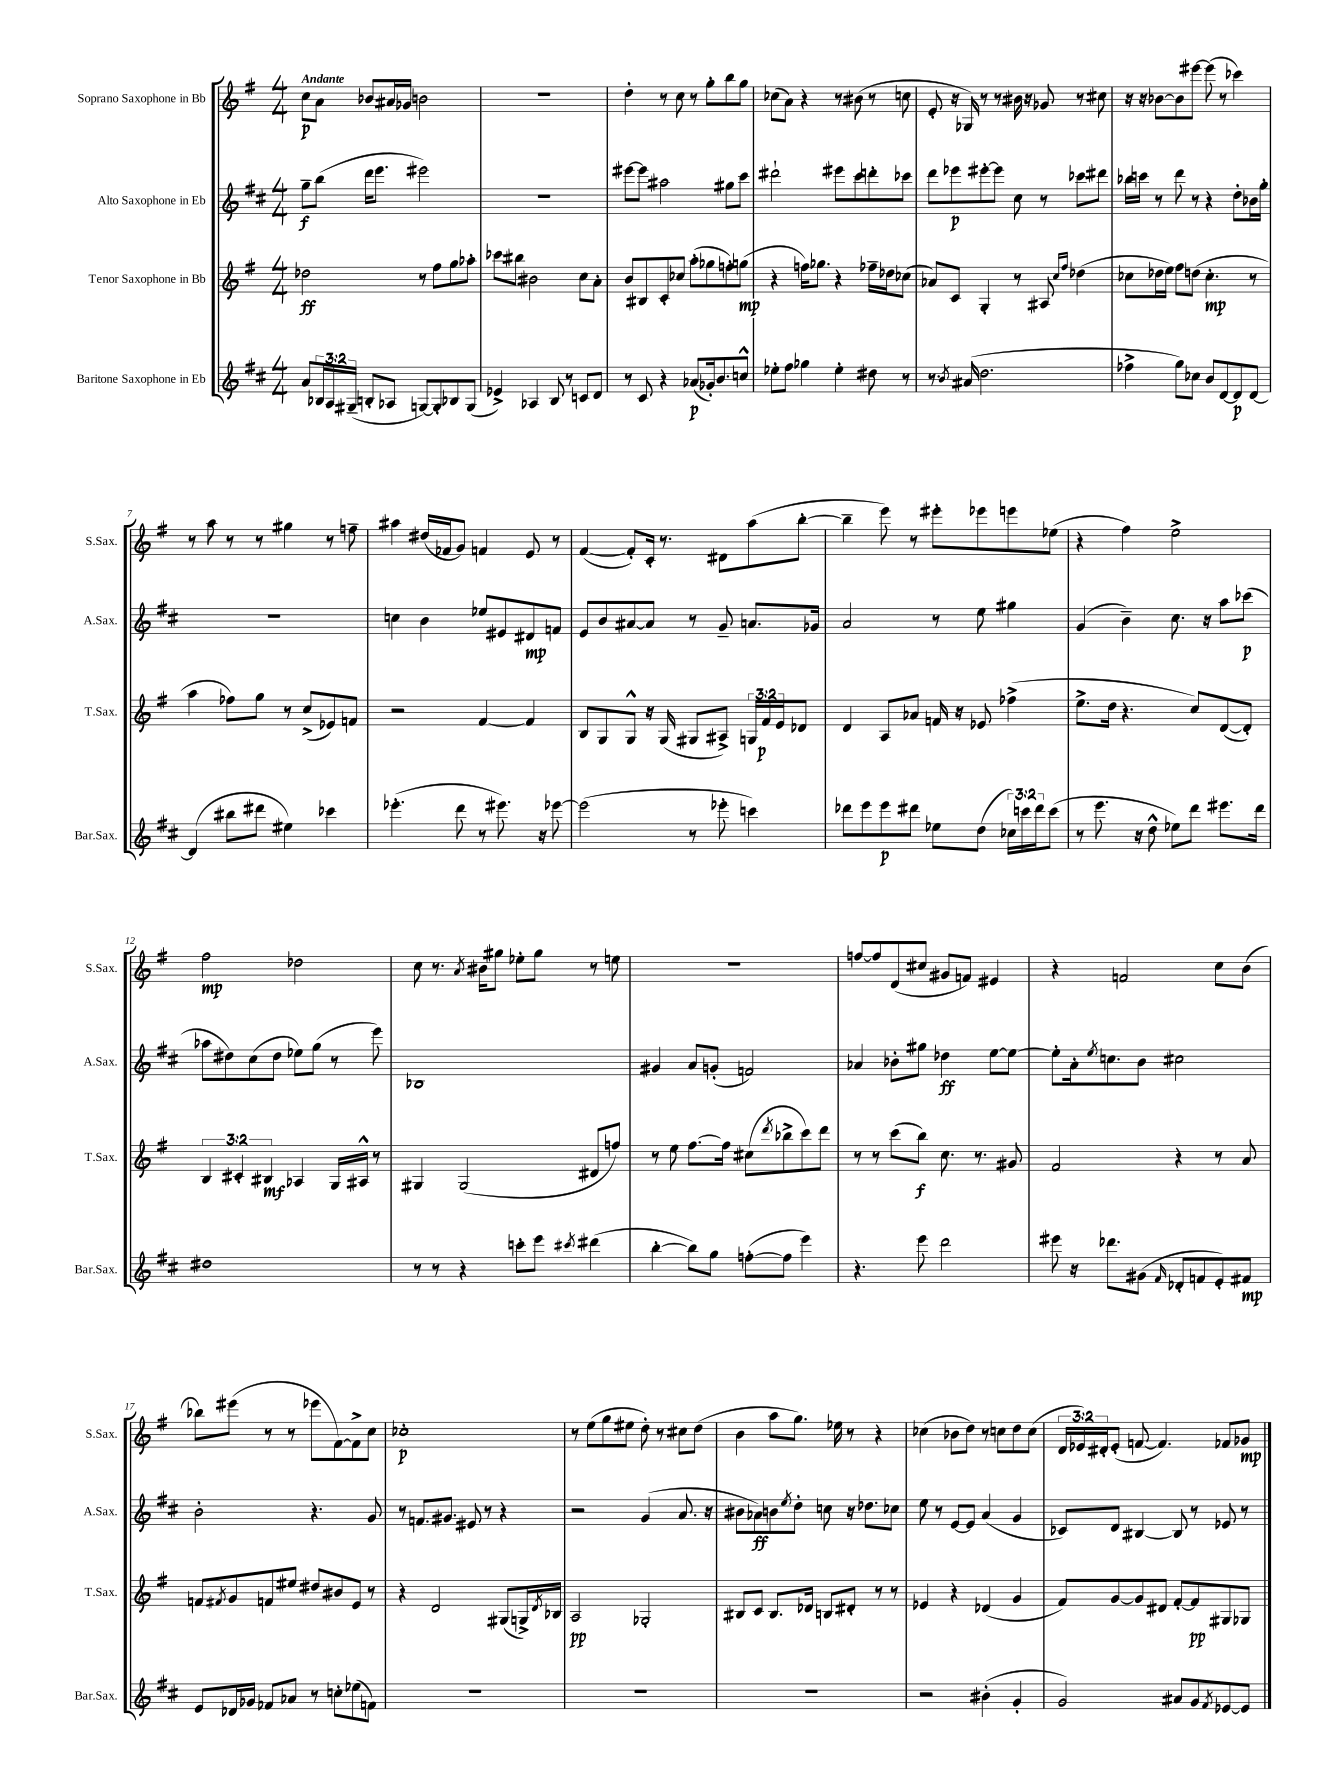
<<
\new StaffGroup <<
\new Staff = "s0" \with { instrumentName = "Soprano Saxophone in Bb" shortInstrumentName = "S.Sax." } {
    \clef treble \key g \major \numericTimeSignature \time 4/4 \override Staff.TupletNumber.text = #tuplet-number::calc-fraction-text \tempo "Andante"
    c''8\p a'8 bes'8 ais'16 ges'16 b'2 |
    R1 |
    d''4-. r8 c''8 r8 g''8-. b''8 g''8 |
    ces''8( a'8) r4 r8 bis'8( r8 c''8 |
    e'8-. r16 ges16) r8 r8 bis'16 r16 ges'8 r8 cis''8 |
    r16 r16 bes'8~ bes'8 eis'''8~ eis'''8( r8 ces'''4) |
    r8 a''8 r8 r8 gis''4 r8 f''8-- |
    ais''4 dis''16( fes'16 g'8) f'4 e'8 r8 |
    fis'4~( fis'8-.) c'16-. r8. dis'8 a''8( b''8~-. |
    b''4-- e'''8) r8 eis'''8-. ees'''8 e'''8 ees''8( |
    r4 fis''4) e''2-> |
    fis''2\mp des''2 |
    c''8 r8. \acciaccatura { a'8 } bis'16 gis''8 ees''8-. gis''8 r8 e''8 |
    R1 |
    f''8~ f''8 d'8( cis''8 gis'8 f'8) eis'4 |
    r4 f'2 c''8 b'8( |
    bes''8) eis'''8( r8 r8 ees'''8 fis'8~) fis'8-> c''8 |
    ces''1-.\p |
    r8 e''8( g''8 eis''8 d''8-.) r8 cis''8 d''8( |
    b'4 a''8 g''8.) ees''16 r8 r4 |
    ces''4( bes'8 d''8) r8 c''8 d''8 c''8( |
    \tuplet 3/2 { d'16 ees'16) dis'16-. } ees'8-.( f'8~ f'4.) fes'8 ges'8\mp \bar "|." |
}
\new Staff = "s1" \with { instrumentName = "Alto Saxophone in Eb" shortInstrumentName = "A.Sax." } {
    \clef treble \key d \major \numericTimeSignature \time 4/4
    g''8--\f b''8( d'''16 e'''8. eis'''2) |
    r1 |
    eis'''8~ eis'''8 ais''2 gis''8 cis'''8 |
    dis'''2-! eis'''8 cis'''8 d'''8-. ces'''8 |
    d'''8 ees'''8\p eis'''8~-. eis'''8 cis''8 r8 ces'''8 dis'''8 |
    bes''16 c'''16 r8 d'''8 r8 r4 d''8-. bes'16 g''16-. |
    R1 |
    c''4 b'4 ees''8 eis'8 dis'8\mp f'8 |
    e'8 b'8 ais'8~ ais'8 r8 g'8-- a'8. ges'16 |
    a'2 r8 e''8 gis''4 |
    g'4( b'4--) cis''8. r16 a''8 ces'''8\p( |
    aes''8 dis''8) cis''8( dis''8 ees''8) g''8( r8 e'''8) |
    bes1 |
    gis'4 a'8 g'8-.( f'2) |
    aes'4 bes'8-. gis''8 des''4\ff e''8~ e''8~ |
    e''8-. a'16-. \acciaccatura { e''8 } c''8. b'8 cis''2 |
    b'2-. r4. g'8 |
    r8 f'8. gis'8. eis'8 r8 r4 |
    r2 g'4( a'8. r16 |
    bis'8 aes'8\ff) b'8 \acciaccatura { e''8 } d''8-. c''8 r16 des''8. ces''8 |
    e''8 r8 e'8~ e'8 a'4( g'4 |
    ces'8) d'8 bis4~ bis8 r8 ees'8 r8 \bar "|." |
}
\new Staff = "s2" \with { instrumentName = "Tenor Saxophone in Bb" shortInstrumentName = "T.Sax." } {
    \clef treble \key g \major \numericTimeSignature \time 4/4 \override Staff.TupletNumber.text = #tuplet-number::calc-fraction-text
    des''2\ff r8 fis''8 g''8 aes''8-. |
    ces'''8 bis''8 bis'2 c''8 a'8-. |
    b'8 bis8 c'8-. ces''8 a''8-.( ges''8 f''8-.) g''8\mp( |
    r4 f''16) ges''8. r4 fes''16-- des''16 ces''8( |
    aes'8) c'8 g4-. r8 ais8 \grace { c''16 fis''16 } des''4( |
    ces''8 des''16 e''16) fis''8 d''8( ces''4.-.\mp r8 |
    a''4 fes''8) g''8 r8 c''8->( ees'8) f'8 |
    r2 fis'4~ fis'4 |
    b8 g8 g8-^ r16 g16( gis8 ais8->) \tuplet 3/2 { g16 fis'16\p e'16 } des'8 |
    d'4 a8 aes'8 f'16 r16 ees'8 fes''4->( |
    e''8.-> d''16 r4. c''8) d'8~( d'8-.) |
    \tuplet 3/2 { b4 cis'4-. bis4\mf } aes4 g16 ais16-^ r8 |
    gis4 gis2( dis'8 f''8) |
    r8 e''8 fis''8.~ fis''16 cis''8( \acciaccatura { d'''8 } bes''8-> c'''8) d'''8 |
    r8 r8 c'''8( b''8\f) c''8. r8. gis'8 |
    fis'2 r4 r8 a'8 |
    f'8 \acciaccatura { fis'8 } g'8 f'8 eis''8 dis''8 bis'8 e'8 r8 |
    r4 d'2 gis8( g16->) \acciaccatura { d'8 } bes16 |
    a2\pp ges2-. |
    bis8 c'8 bis8. des'16 b8 dis'8-. r8 r8 |
    ees'4 r4 des'4( g'4 |
    fis'8) g'8~ g'8 dis'8 fis'8~-. fis'8\pp gis8 ges8 \bar "|." |
}
\new Staff = "s3" \with { instrumentName = "Baritone Saxophone in Eb" shortInstrumentName = "Bar.Sax." } {
    \clef treble \key d \major \numericTimeSignature \time 4/4 \override Staff.TupletNumber.text = #tuplet-number::calc-fraction-text
    a'8 \tuplet 3/2 { bes16 a16 gis16--( } b8-. aes8 g8~) g8-. bes8 g8( |
    ees'4->) aes4 b8 r8 c'8 d'8 |
    r8 cis'8 r4 aes'8\p( ges'16-.) b'8. c''8-^ |
    ees''8-. fis''8 ges''4 ees''4-. dis''8 r8 |
    r8. \acciaccatura { b'8 } ais'16( d''2. |
    fes''4-> g''8) ces''8 b'8 d'8~ d'8\p d'8~ |
    d'4( bis''8 dis'''8 eis''4) ces'''4 |
    ees'''4.-.( d'''8 r8 eis'''8.) r16 ees'''8~ |
    ees'''2( r8 ees'''8-. c'''4) |
    des'''8 e'''8 e'''8\p dis'''8 ees''8 d''8( \tuplet 3/2 { ces''16) c'''16 dis'''16 } c'''8( |
    r8 e'''8. r16 d''8-^ ees''8) d'''8 eis'''8. d'''16 |
    dis''1 |
    r8 r8 r4 c'''8-. e'''8 \acciaccatura { cis'''8 } dis'''4( |
    b''4~-. b''8) g''8 f''8~-.( f''8 e'''4) |
    r4. e'''8 d'''2 |
    eis'''8 r16 des'''8. gis'8( \grace { fis'16 } des'8-. f'8 e'8-.) fis'8\mp |
    e'8 des'16 ges'16 fes'8 aes'8 r8 c''8-. ees''8( f'8) |
    R1 |
    R1 |
    R1 |
    r2 bis'4-.( g'4-. |
    g'2) ais'8 g'8 \acciaccatura { fis'8 } ees'8~ ees'8 \bar "|." |
}
>>
>>
